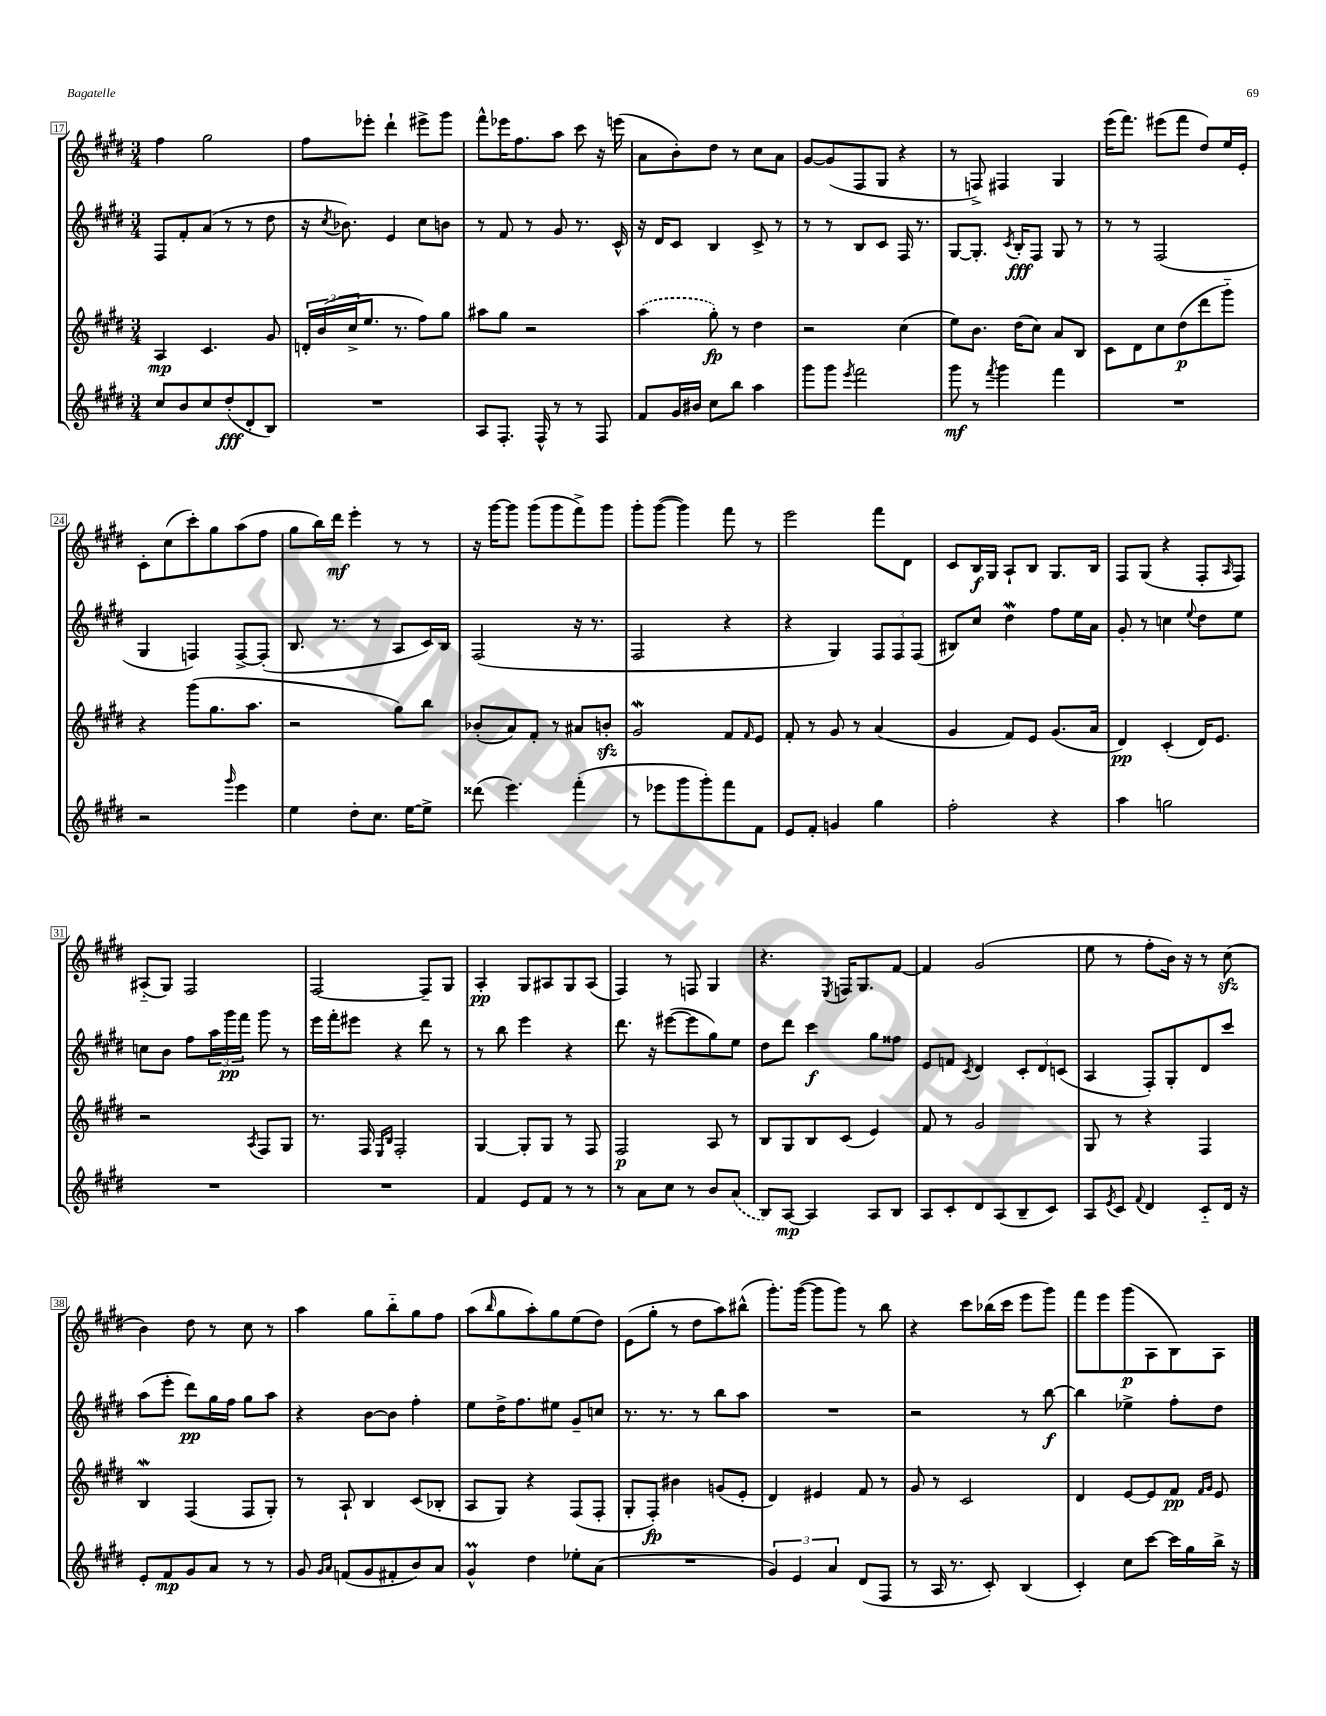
<<
\new StaffGroup <<
\new Staff = "s0" {
    \clef treble \key e \major \numericTimeSignature \time 3/4
    fis''4 gis''2 |
    fis''8 ees'''8-. dis'''4-! eis'''8-> gis'''8 |
    fis'''8-^ ees'''16 fis''8. a''8 cis'''8 r16 e'''16( |
    a'8 b'8-.) dis''8 r8 cis''8 a'8 |
    gis'8~ gis'8( fis8 gis8 r4 |
    r8 f8->) fis4 gis4 |
    e'''16( fis'''8.) eis'''8( fis'''8 dis''8) e''16 e'16-. |
    cis'8-. cis''8( cis'''8-.) gis''8 a''8( fis''8 |
    gis''8 b''16) dis'''16\mf e'''4-. r8 r8 |
    r16 gis'''16~ gis'''8 gis'''8( gis'''8 fis'''8->) gis'''8 |
    gis'''8-. gis'''8~( gis'''4) fis'''8 r8 |
    e'''2 fis'''8 dis'8 |
    cis'8 b16\f gis16 a8-! b8 gis8. b16 |
    fis8 gis8( r4 fis8-. \grace { a16 } fis8) |
    ais8-_( gis8) fis2 |
    fis2~ fis8-- gis8 |
    a4-.\pp gis8 ais8 gis8 ais8( |
    fis4) r8 f8 gis4 |
    r4. \acciaccatura { e8 } f16 gis8. fis'8~ |
    fis'4 gis'2( |
    e''8 r8 fis''8-. b'16) r16 r8 cis''8\sfz( |
    b'4) dis''8 r8 cis''8 r8 |
    a''4 gis''8 b''8-_ gis''8 fis''8 |
    a''8( \grace { b''16 } gis''8 a''8-.) gis''8 e''8( dis''8) |
    e'8( gis''8-. r8 dis''8 a''8) bis''8-^( |
    gis'''8.-.) gis'''16~( gis'''8 gis'''8) r8 b''8 |
    r4 cis'''8 bes''16( cis'''16 e'''8 gis'''8) |
    fis'''8 e'''8 gis'''8\p( a8 b8) a8 \bar "|." |
}
\new Staff = "s1" {
    \clef treble \key e \major \numericTimeSignature \time 3/4
    fis8 fis'8-. a'8( r8 r8 dis''8 |
    r16 \acciaccatura { cis''8 } bes'8.) e'4 cis''8 b'8 |
    r8 fis'8 r8 gis'8 r8. cis'16-^ |
    r16 dis'16 cis'8 b4 cis'8-> r8 |
    r8 r8 b8 cis'8 fis16 r8. |
    gis8~ gis8.-. \acciaccatura { cis'8 } b16-.\fff fis8 gis8 r8 |
    r8 r8 fis2( |
    gis4 f4) f8~-> f8-.( |
    b8. r8. r8 a8 cis'16) b16 |
    fis2( r16 r8. |
    fis2 r4 |
    r4 gis4) \tuplet 3/2 { fis8 fis8 fis8( } |
    bis8) cis''8 dis''4\mordent fis''8 e''16 a'16 |
    gis'8-. r8 c''4 \appoggiatura { e''8 } dis''8 e''8 |
    c''8 b'8 fis''8 \tuplet 3/2 { a''16 gis'''16\pp fis'''16 } gis'''8 r8 |
    e'''16 fis'''16-. eis'''8 r4 dis'''8 r8 |
    r8 b''8 e'''4 r4 |
    dis'''8. r16 eis'''8~( eis'''8 gis''8) e''8 |
    dis''8 dis'''8 cis'''4\f gis''8 fisis''8 |
    e'8 f'8 \acciaccatura { cis'8 } dis'4 \tuplet 3/2 { cis'8-. dis'8 c'8( } |
    a4 fis8-.) gis8-. dis'8 cis'''8 |
    a''8( e'''8-. dis'''8\pp) gis''16 fis''16 gis''8 a''8 |
    r4 b'8~ b'8 fis''4-. |
    e''8 dis''16-> fis''8. eis''8 gis'8-- c''8 |
    r8. r8. r8 b''8 a''8 |
    R2. |
    r2 r8 b''8~\f |
    b''4 ees''4-> fis''8-. dis''8 \bar "|." |
}
\new Staff = "s2" {
    \clef treble \key e \major \numericTimeSignature \time 3/4
    a4\mp cis'4. gis'8 |
    \tuplet 3/2 { d'16-. b'16( cis''16-> } e''8. r8. fis''8) gis''8 |
    ais''8 gis''8 r2 |
    \once \slurDashed a''4( gis''8-.\fp) r8 dis''4 |
    r2 cis''4( |
    e''8) b'8. dis''16( cis''8) a'8 b8 |
    cis'8 dis'8 cis''8 dis''8\p( dis'''8 gis'''8-_) |
    r4 gis'''8( gis''8. a''8. |
    r2 gis''8) b''8 |
    bes'8-.( a'8) fis'8-. r8 ais'8 b'8-.\sfz |
    gis'2\mordent fis'8 \grace { fis'16 } e'8 |
    fis'8-. r8 gis'8 r8 a'4( |
    gis'4 fis'8) e'8 gis'8.( a'16 |
    dis'4\pp) cis'4-.( dis'16) e'8. |
    r2 \acciaccatura { a8 } fis8 gis8 |
    r8. fis16 \grace { e16 b16 } fis2-. |
    gis4~ gis8-. gis8 r8 fis8 |
    fis2\p a8 r8 |
    b8 gis8 b8 cis'8( e'4) |
    fis'8 r8 gis'2 |
    gis8 r8 r4 fis4 |
    b4\mordent fis4( fis8 gis8-.) |
    r8 a8-! b4 cis'8( bes8-. |
    a8 gis8) r4 fis8( fis8-. |
    gis8-. fis8-.\fp) bis'4 g'8( e'8-. |
    dis'4) eis'4 fis'8 r8 |
    gis'8 r8 cis'2 |
    dis'4 e'8~ e'8 fis'8\pp \grace { fis'16 gis'16 } e'8 \bar "|." |
}
\new Staff = "s3" {
    \clef treble \key e \major \numericTimeSignature \time 3/4
    cis''8 b'8 cis''8 dis''8-.\fff( dis'8-. b8) |
    R2. |
    a8 fis8.-. fis16-^ r8 r8 fis8 |
    fis'8 gis'16 bis'16 cis''8 b''8 a''4 |
    gis'''8 gis'''8 \acciaccatura { e'''8 } fis'''2 |
    gis'''8\mf r8 \acciaccatura { fis'''8 } gis'''4 fis'''4 |
    R2. |
    r2 \grace { gis'''16 } e'''4 |
    e''4 dis''8-. cis''8. e''16~ e''8-> |
    disis'''8( e'''4.) fis'''4-.( |
    r8 ees'''8 gis'''8 gis'''8-.) fis'''8 fis'8 |
    e'8 fis'8-. g'4 gis''4 |
    fis''2-. r4 |
    a''4 g''2 |
    R2. |
    R2. |
    fis'4 e'8 fis'8 r8 r8 |
    r8 a'8 cis''8 r8 b'8 \once \slurDashed a'8( |
    b8) a8~\mp a4 a8 b8 |
    a8 cis'8-. dis'8 a8( b8-- cis'8) |
    a8 \acciaccatura { e'8 } cis'8 \appoggiatura { fis'8 } dis'4 cis'8-_ dis'16 r16 |
    e'8-. fis'8\mp gis'8 a'8 r8 r8 |
    gis'8 \grace { gis'16 a'16 } f'8( gis'8 fis'8-. b'8) a'8 |
    gis'4-^\prall dis''4 ees''8-. a'8( |
    R2. |
    \tuplet 3/2 { gis'4) e'4 a'4 } dis'8( fis8 |
    r8 a16 r8. cis'8-.) b4( |
    cis'4-.) cis''8 cis'''8~ cis'''16 gis''16 b''16-> r16 \bar "|." |
}
>>
>>
\layout { \context { \Score currentBarNumber = #17 \override BarNumber.stencil = #(make-stencil-boxer 0.1 0.3 ly:text-interface::print) } }
